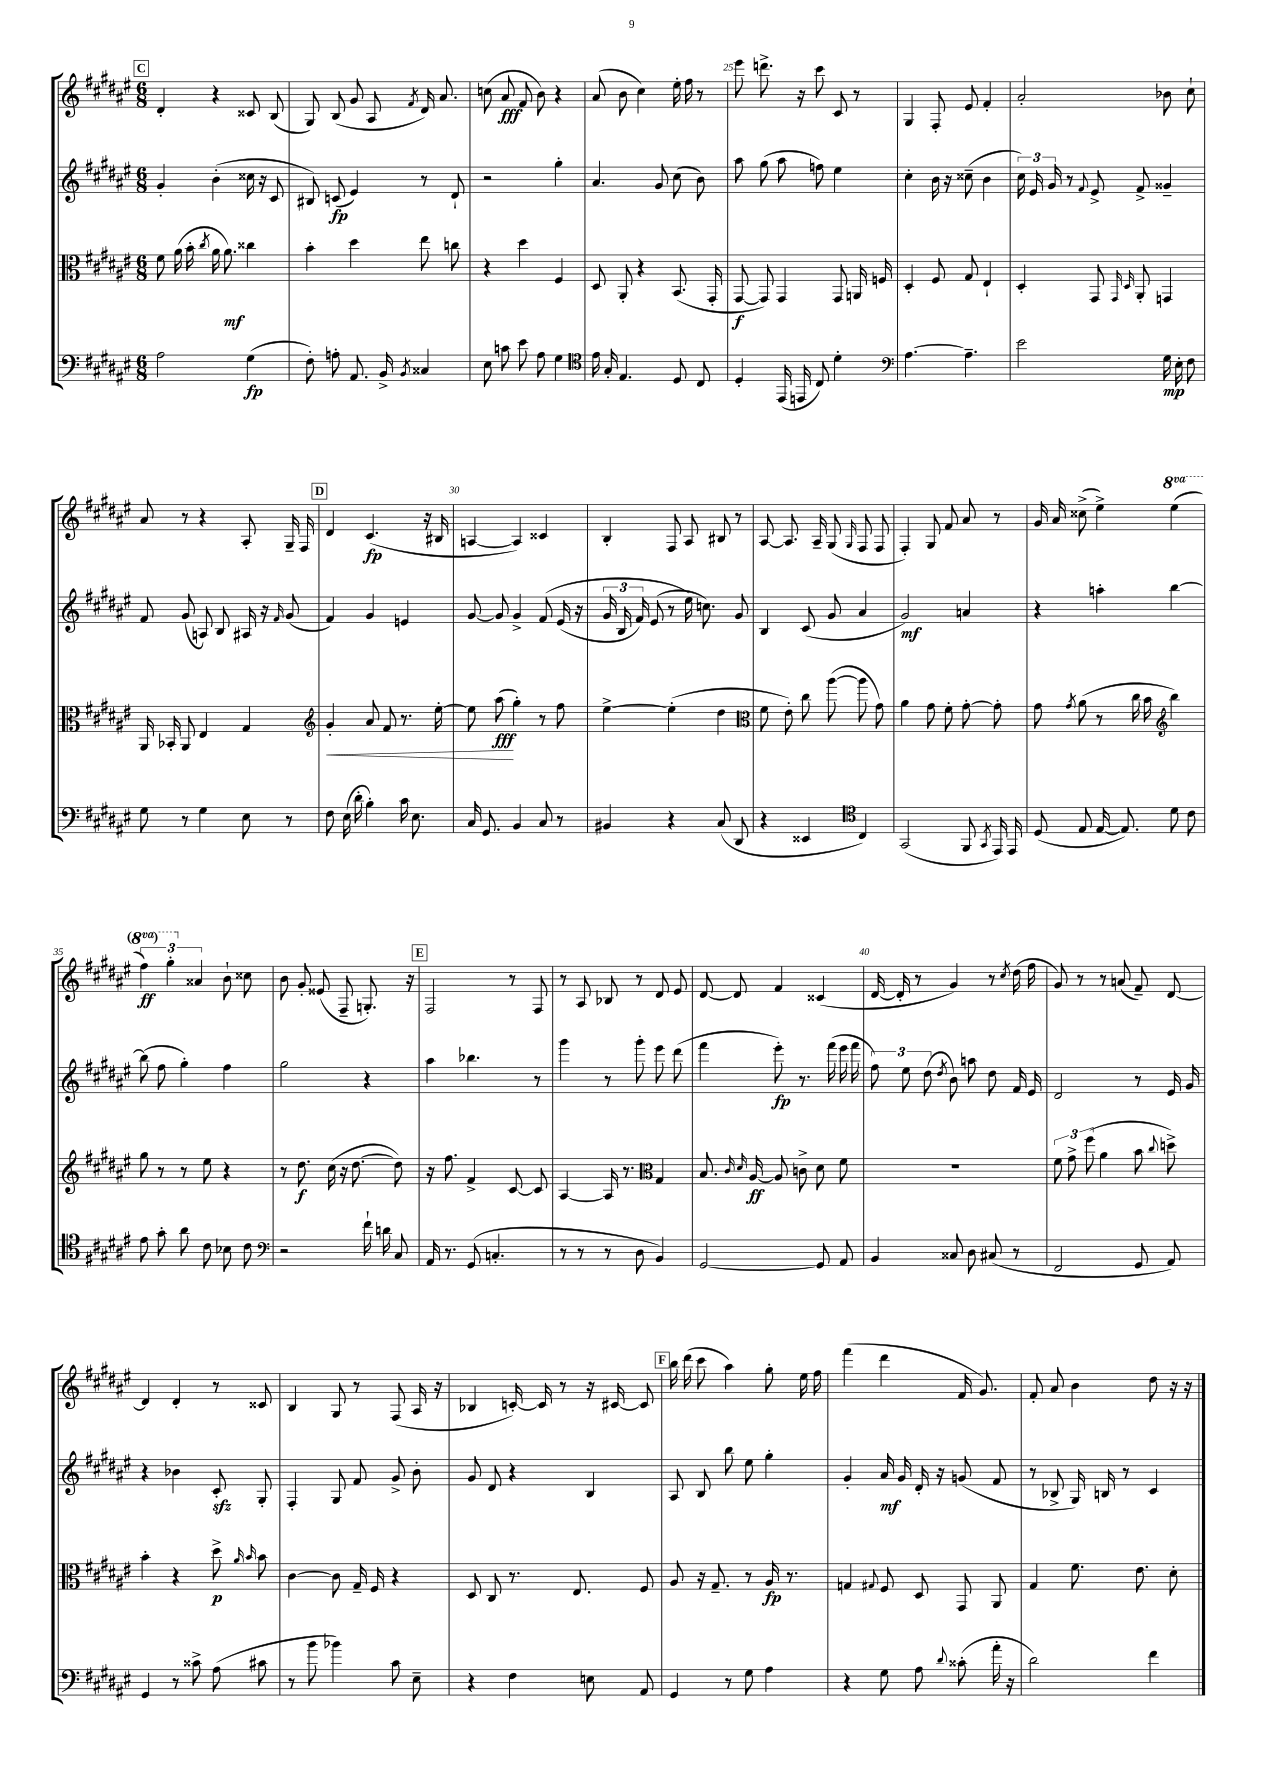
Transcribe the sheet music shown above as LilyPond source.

<<
\new StaffGroup <<
\new Staff = "s0" {
    \clef treble \key fis \major \numericTimeSignature \time 6/8 \set Staff.ottavationMarkups = #ottavation-simple-ordinals
    \autoBeamOff \mark \markup { \box "C" } dis'4-. r4 cisis'8 b8( |
    gis8) b8( gis'8 ais8 \acciaccatura { fis'8 } dis'16) ais'8. |
    c''8( ais'8\fff fis'8 b'8) r4 |
    ais'8( b'8 cis''4) eis''16-. fis''16 r8 |
    eis'''8 d'''8.-> r16 cis'''8 cis'8 r8 |
    gis4 fis8-. eis'8 fis'4-. |
    ais'2-. bes'8 cis''8-! |
    ais'8 r8 r4 ais8-. gis16-- fis16 |
    \mark \markup { \box "D" } dis'4 cis'4.\fp( r16 bis16 |
    a4~ a4) cisis'4 |
    b4-. fis8 ais8 bis8 r8 |
    ais8~ ais8. ais16-- gis8( \grace { gis16 } fis8 fis8 |
    fis4-.) gis8 fis'8 ais'8 r8 |
    gis'16 ais'16 cisis''8->( eis''4->) \ottava #1 eis'''4( |
    \tuplet 3/2 { fis'''4\ff) gis'''4-. \ottava #0 aisis'4 } b'8-! cisis''8 |
    b'8 gis'8-. eisis'8( fis8-- g8.-.) r16 |
    \mark \markup { \box "E" } fis2 r8 fis8 |
    r8 ais8 bes8 r8 dis'8 eis'8 |
    dis'8~ dis'8 fis'4 cisis'4( |
    dis'16~ dis'16-. r8 gis'4) r8 \acciaccatura { cis''8 } dis''16( fis''16 |
    gis'8) r8 r8 a'8( fis'8--) dis'8~ |
    dis'4 dis'4-. r8 cisis'8 |
    b4 gis8 r8 fis8( ais16 r16 |
    bes4 c'16~-.) c'16 r8 r16 cis'16~ cis'8 |
    \mark \markup { \box "F" } b''16 dis'''16( cis'''8 ais''4) gis''8-. eis''16 fis''16 |
    fis'''4( dis'''4 fis'16 gis'8.) |
    fis'8-. ais'8 b'4 dis''8 r16 r16 \bar "|." |
}
\new Staff = "s1" {
    \clef treble \key fis \major \numericTimeSignature \time 6/8
    \autoBeamOff \mark \markup { \box "C" } gis'4-. b'4-.( cisis''16 r16 cis'8 |
    bis8) c'8\fp( eis'4) r8 dis'8-! |
    r2 gis''4-. |
    ais'4. gis'8 cis''8( b'8) |
    ais''8 gis''8( ais''8 f''8) eis''4 |
    cis''4-. b'16 r16 cisis''8--( b'4 |
    \tuplet 3/2 { cis''16) eis'16 gis'16 } r8 \appoggiatura { fis'8 } eis'8-> fis'8-> gisis'4-- |
    fis'8 gis'8( a8) b8 ais16 r16 \grace { fis'16 } gis'8( |
    \mark \markup { \box "D" } fis'4) gis'4 e'4 |
    gis'8~ gis'8 gis'4-> fis'8\( eis'16( r16 |
    \tuplet 3/2 { gis'16 b16 fis'16) } eis'8( r8 eis''16\) c''8.) gis'8 |
    b4 cis'8( gis'8 ais'4 |
    gis'2\mf) a'4 |
    r4 a''4-. b''4~ |
    b''8( fis''8 gis''4-.) fis''4 |
    gis''2 r4 |
    \mark \markup { \box "E" } ais''4 bes''4. r8 |
    gis'''4 r8 gis'''8-. eis'''8 dis'''8( |
    fis'''4 eis'''8-.\fp) r8. fis'''16( eis'''16 fis'''16 |
    \tuplet 3/2 { fis''8) eis''8 dis''8( } \acciaccatura { dis''8 } b'8) a''8 dis''8 fis'16 eis'16 |
    dis'2 r8 eis'16 gis'16 |
    r4 bes'4 cis'8-.\sfz gis8-. |
    fis4-. gis8 fis'8 gis'8-> b'8-. |
    gis'8 dis'8 r4 b4 |
    \mark \markup { \box "F" } ais8 b8 b''8 eis''8 gis''4-. |
    gis'4-. ais'16\mf gis'16 dis'16-. r16 g'8( fis'8 |
    r8 bes8-> gis16) b16 r8 cis'4 \bar "|." |
}
\new Staff = "s2" {
    \clef alto \key fis \major \numericTimeSignature \time 6/8
    \autoBeamOff \mark \markup { \box "C" } fis'8 ais'16( b'16-. \acciaccatura { cis''8 } ais'16 ais'8.\mf) cisis''4 |
    b'4-. dis''4 eis''8 c''8 |
    r4 dis''4 fis4 |
    dis8 ais,8-. r4 b,8.( gis,16-. |
    gis,8~\f gis,8) gis,4 gis,8 a,16 f16 |
    dis4-. fis8 gis8 eis4-! |
    dis4-. gis,8 \grace { gis,16 dis16 } ais,8-. g,4 |
    ais,16 bes,16-. ais,8 eis4 gis4 |
    \mark \markup { \box "D" } \clef treble gis'4-.\< ais'8 fis'8 r8. eis''16~-. |
    eis''8 ais''8\fff\!( gis''4-.) r8 fis''8 |
    eis''4~-> eis''4-.( dis''4 |
    \clef alto fis'8 eis'8-.) cis''8 ais''8~( ais''8 gis'8) |
    ais'4 gis'8 fis'8-. gis'8~-. gis'8-. |
    gis'8 \acciaccatura { gis'8 } ais'8( r8 cis''16 b'16 \clef treble b''4) |
    gis''8 r8 r8 eis''8 r4 |
    r8 dis''8.\f cis''16( r16 dis''8.~ dis''8) |
    \mark \markup { \box "E" } r16 fis''8. fis'4-> cis'8~ cis'8 |
    ais4~ ais16 r8. \clef alto gis4 |
    b8. \grace { cis'16 dis'16 } ais16~\ff ais8 c'8-> dis'8 fis'8 |
    R2. |
    \tuplet 3/2 { fis'8 gis'8-> fis''8( } ais'4 b'8 \appoggiatura { cis''8 } d''8->) |
    b'4-. r4 dis''8->\p \grace { ais'16 b'16 } b'8 |
    cis'4~ cis'8 gis16-- fis16 r4 |
    dis8 cis8 r8. eis8. fis8 |
    \mark \markup { \box "F" } ais8 r16 gis8.-- r8 ais16\fp r8. |
    g4 \appoggiatura { gis8 } fis8 dis8 gis,8 ais,8 |
    gis4 fis'8. eis'8. dis'8-. \bar "|." |
}
\new Staff = "s3" {
    \clef bass \key fis \major \numericTimeSignature \time 6/8
    \autoBeamOff \mark \markup { \box "C" } ais2 gis4\fp( |
    fis8-.) a8-. ais,8. b,16-> \acciaccatura { b,8 } cisis4 |
    eis8 c'8 eis'8 ais8 gis4 |
    \clef tenor eis'16 gis16-. eis4. dis8 cis8 |
    dis4-. eis,16( e,16 cis8) dis'4-. |
    \clef bass ais4.~ ais4.-- |
    eis'2 gis16\mp eis16-. fis8 |
    gis8 r8 gis4 eis8 r8 |
    \mark \markup { \box "D" } fis8 eis16( dis'16-. b4-.) cis'16 eis8. |
    cis16 gis,8. b,4 cis8 r8 |
    bis,4 r4 cis8( dis,8 |
    r4 eisis,4 \clef tenor cis4) |
    gis,2( fis,8 \acciaccatura { gis,8 } eis,16) eis,16 |
    dis8( eis8 eis16~ eis8.) dis'8 cis'8 |
    eis'8 gis'8-. ais'8 cis'8 bes8 cis'8 |
    \clef bass r2 fis'16-! d'16 cis8 |
    \mark \markup { \box "E" } ais,16 r8. gis,8( c4.-. |
    r8 r8 r8 dis8 b,4) |
    gis,2~ gis,8 ais,8 |
    b,4 cisis8 dis8 cis8( r8 |
    fis,2 gis,8 ais,8) |
    gis,4 r8 cisis'8-> ais8( cis'8 |
    r8 b'8 bes'4) cis'8 eis8-- |
    r4 fis4 e8 ais,8 |
    \mark \markup { \box "F" } gis,4 r8 gis8 ais4 |
    r4 gis8 ais8 \appoggiatura { dis'8 } cisis'8-.( ais'16-. r16 |
    dis'2) fis'4 \bar "|." |
}
>>
>>
\layout { \context { \Score currentBarNumber = #21 \override BarNumber.break-visibility = ##(#f #t #t) barNumberVisibility = #(every-nth-bar-number-visible 5) } }
